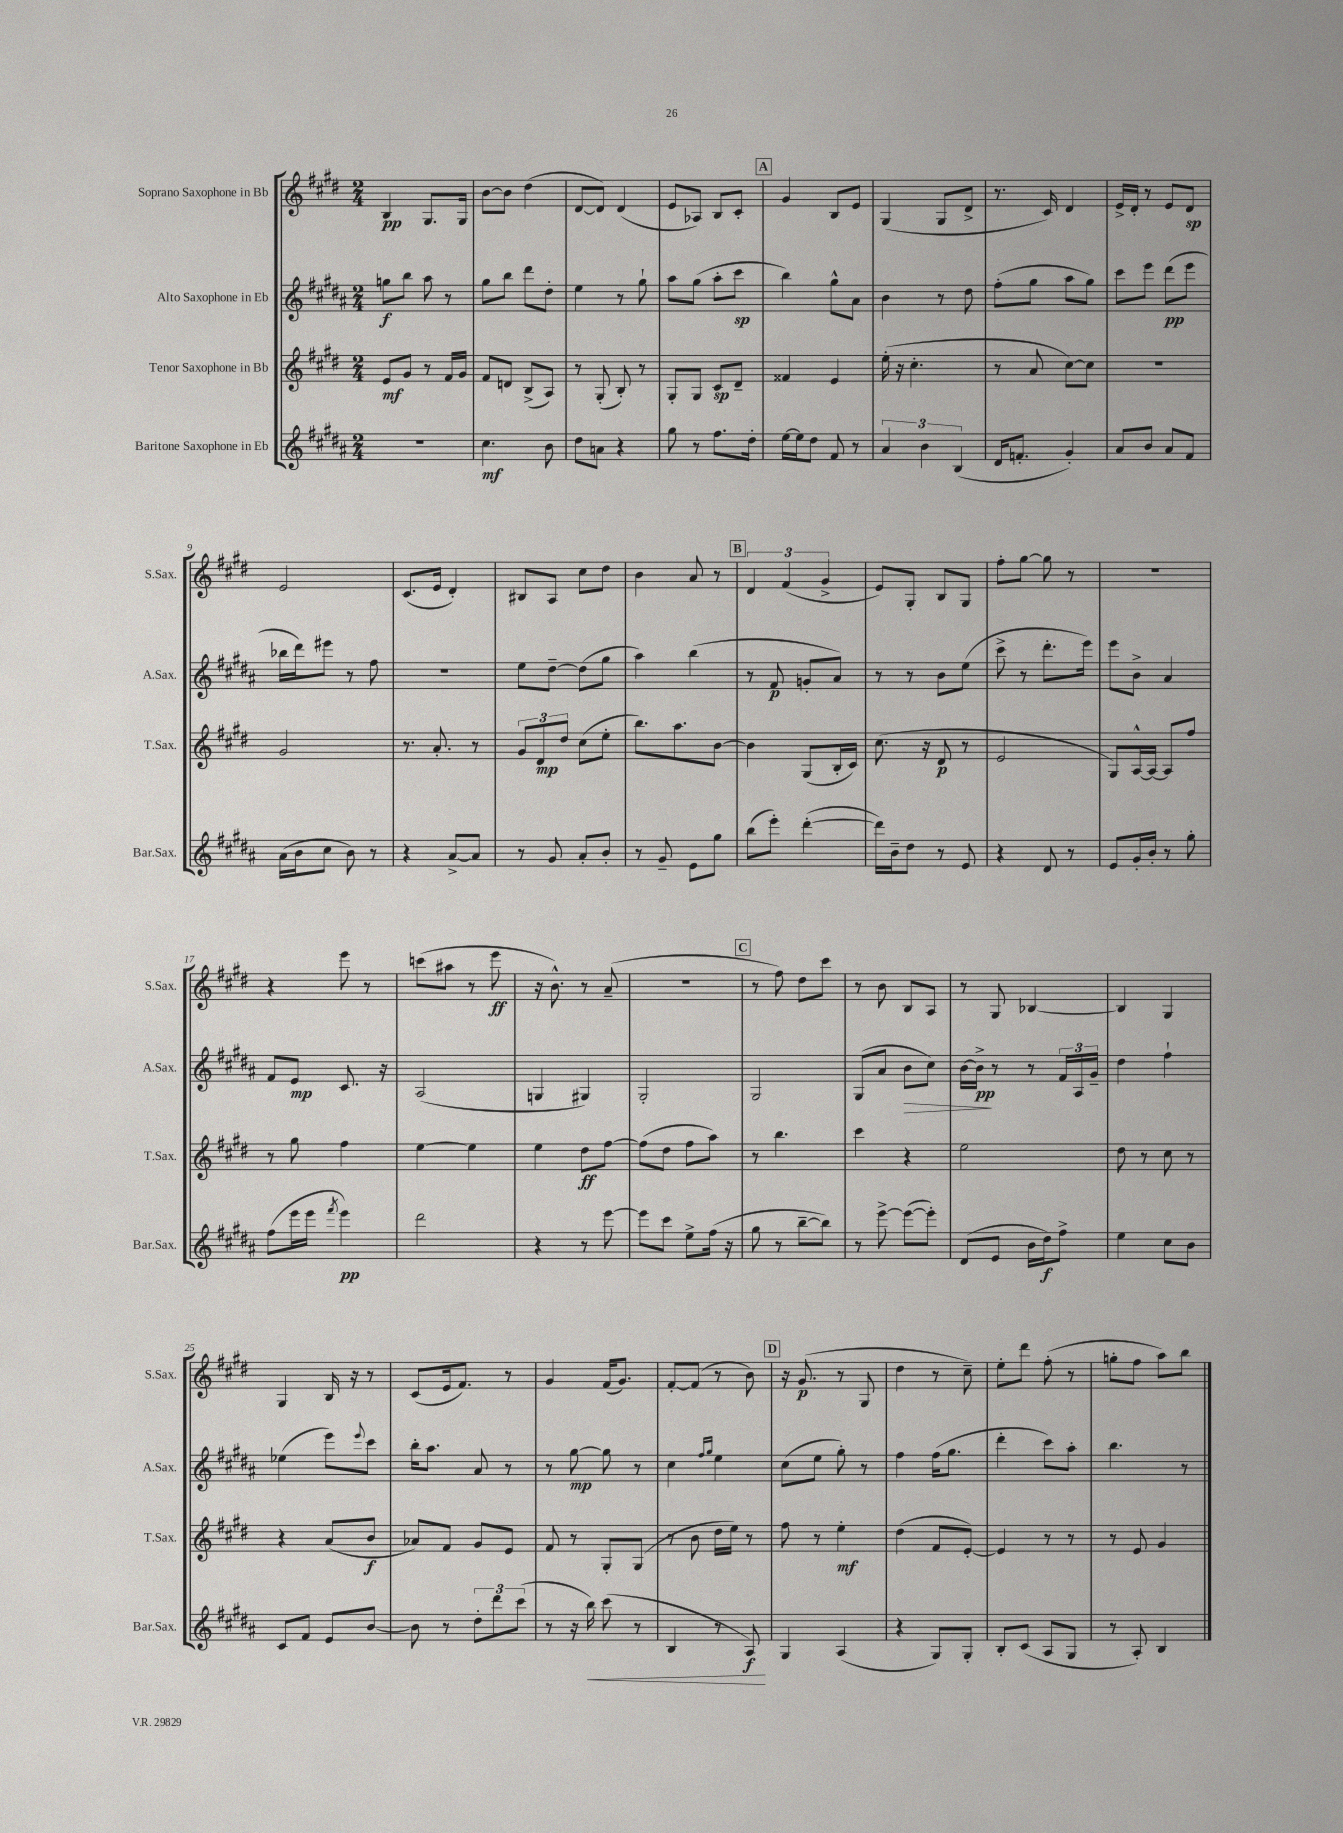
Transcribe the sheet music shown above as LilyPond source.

<<
\new StaffGroup <<
\new Staff = "s0" \with { instrumentName = "Soprano Saxophone in Bb" shortInstrumentName = "S.Sax." } {
    \clef treble \key e \major \numericTimeSignature \time 2/4
    b4\pp gis8. gis16 |
    b'8~ b'8 dis''4( |
    dis'8~ dis'8) dis'4( |
    e'8 aes8) b8 cis'8-. |
    \mark \markup { \box "A" } gis'4 b8 e'8 |
    gis4( gis8 dis'8-> |
    r8. cis'16) dis'4 |
    e'16-> dis'16-. r8 e'8 dis'8\sp |
    e'2 |
    cis'8.( e'16 dis'4-.) |
    bis8 a8 cis''8 dis''8 |
    b'4 a'8 r8 |
    \mark \markup { \box "B" } \tuplet 3/2 { dis'4 fis'4( gis'4-> } |
    e'8) gis8-. b8 gis8 |
    fis''8-. gis''8~ gis''8 r8 |
    r2 |
    r4 e'''8 r8 |
    c'''8( ais''8 r8 e'''8\ff |
    r16 b'8.-^) r8 a'8--( |
    R2 |
    \mark \markup { \box "C" } r8 fis''8) dis''8 cis'''8 |
    r8 b'8 b8 a8 |
    r8 gis8 bes4~ |
    bes4 gis4 |
    gis4 b16 r16 r8 |
    cis'8( e'16 fis'8.) r8 |
    gis'4 fis'16( gis'8.) |
    fis'8~-. fis'8( r8 b'8) |
    \mark \markup { \box "D" } r16 gis'8.\p( r8 gis8 |
    dis''4 r8 cis''8--) |
    e''8-. dis'''8 fis''8-.( r8 |
    g''8-. fis''8 a''8) b''8 \bar "|." |
}
\new Staff = "s1" \with { instrumentName = "Alto Saxophone in Eb" shortInstrumentName = "A.Sax." } {
    \clef treble \key b \major \numericTimeSignature \time 2/4
    g''8\f b''8 ais''8 r8 |
    gis''8 b''8 dis'''8 dis''8-. |
    e''4 r8 gis''8-! |
    ais''8 gis''8( ais''8-. cis'''8\sp |
    \mark \markup { \box "A" } b''4) gis''8-^ ais'8 |
    b'4 r8 dis''8 |
    fis''8-.( gis''8 ais''8 gis''8) |
    cis'''8 e'''8 dis'''8\pp( e'''8 |
    bes''16 dis'''16) eis'''8 r8 fis''8 |
    R2 |
    e''8 dis''8~-- dis''8( gis''8 |
    ais''4) b''4( |
    \mark \markup { \box "B" } r8 fis'8\p g'8-. ais'8) |
    r8 r8 b'8 e''8( |
    cis'''8-> r8 dis'''8.-. e'''16) |
    e'''8 b'8-> ais'4 |
    fis'8 e'8\mp cis'8. r16 |
    ais2( |
    g4 gis4) |
    gis2-. |
    \mark \markup { \box "C" } gis2 |
    gis8( ais'8 b'8\> cis''8) |
    b'16~ b'16->\pp\! r8 r8 \tuplet 3/2 { fis'16 ais16 gis'16-- } |
    dis''4 fis''4-! |
    ees''4( e'''8) \appoggiatura { e'''8 } cis'''8 |
    b''16-. ais''8. ais'8 r8 |
    r8 gis''8~\mp gis''8 r8 |
    cis''4 \grace { fis''16 gis''16 } e''4 |
    \mark \markup { \box "D" } cis''8( e''8 gis''8-.) r8 |
    fis''4 fis''16( gis''8. |
    dis'''4-. cis'''8) ais''8-. |
    b''4. r8 \bar "|." |
}
\new Staff = "s2" \with { instrumentName = "Tenor Saxophone in Bb" shortInstrumentName = "T.Sax." } {
    \clef treble \key e \major \numericTimeSignature \time 2/4
    e'8\mf gis'8 r8 fis'16 gis'16 |
    fis'8 d'8 b8->( a8) |
    r8 gis8-.( b8-.) r8 |
    gis8-. gis8 cis'8\sp dis'8-- |
    \mark \markup { \box "A" } fisis'4 e'4 |
    e''16-.( r16 cis''4.-. |
    r8 a'8 cis''8~) cis''8 |
    R2 |
    gis'2 |
    r8. a'8.-. r8 |
    \tuplet 3/2 { gis'8 dis'8\mp dis''8 } cis''8( e''8-. |
    b''8.) a''8. b'8~ |
    \mark \markup { \box "B" } b'4 gis8( b16-. cis'16) |
    cis''8.( r16 dis'8\p r8 |
    e'2 |
    gis8) a16~-^ a16~ a8 fis''8 |
    r8 gis''8 fis''4 |
    e''4~ e''4 |
    e''4 dis''8\ff fis''8~ |
    fis''8( dis''8 fis''8 a''8) |
    \mark \markup { \box "C" } r8 b''4. |
    cis'''4 r4 |
    e''2 |
    dis''8 r8 cis''8 r8 |
    r4 a'8( b'8\f |
    aes'8) fis'8 gis'8 e'8 |
    fis'8 r8 gis8-. gis8( |
    r8 b'8 dis''16 e''16) r8 |
    \mark \markup { \box "D" } fis''8 r8 e''4-.\mf |
    dis''4( fis'8 e'8~-.) |
    e'4 r8 r8 |
    r8 e'8 gis'4 \bar "|." |
}
\new Staff = "s3" \with { instrumentName = "Baritone Saxophone in Eb" shortInstrumentName = "Bar.Sax." } {
    \clef treble \key b \major \numericTimeSignature \time 2/4
    R2 |
    cis''4.\mf b'8 |
    dis''8 a'8 r4 |
    gis''8 r8 fis''8. dis''16-. |
    \mark \markup { \box "A" } e''16~ e''16 dis''8 fis'8 r8 |
    \tuplet 3/2 { ais'4 b'4 b4( } |
    dis'16 f'8.-. gis'4-.) |
    ais'8 b'8 ais'8 fis'8 |
    ais'16( b'16 cis''8 b'8) r8 |
    r4 ais'8~-> ais'8 |
    r8 gis'8 ais'8-. b'8-. |
    r8 gis'8-- e'8 gis''8 |
    \mark \markup { \box "B" } b''8( e'''8-.) dis'''4~-.( |
    dis'''16) b'16-- dis''8 r8 e'8 |
    r4 dis'8 r8 |
    e'8 gis'16-. b'16-. r8 gis''8-. |
    fis''8( e'''16 e'''16 \acciaccatura { fis'''8 } e'''4\pp) |
    dis'''2 |
    r4 r8 e'''8~ |
    e'''8 cis'''8 e''8-> fis''16( r16 |
    \mark \markup { \box "C" } gis''8 r8 b''8~-- b''8) |
    r8 e'''8~-> e'''8~( e'''8-.) |
    dis'8( e'8 b'16 dis''16\f) fis''8-> |
    e''4 cis''8 b'8 |
    cis'8 fis'8 e'8 b'8~ |
    b'8 r8 \tuplet 3/2 { dis''8-. dis'''8 cis'''8( } |
    r8 r16 b''16\<) cis'''8( r8 |
    b4 r8 ais8\f\!) |
    \mark \markup { \box "D" } gis4 ais4( |
    r4 gis8) gis8-. |
    b8-. cis'8( ais8 gis8 |
    r8 ais8-.) b4 \bar "|." |
}
>>
>>
